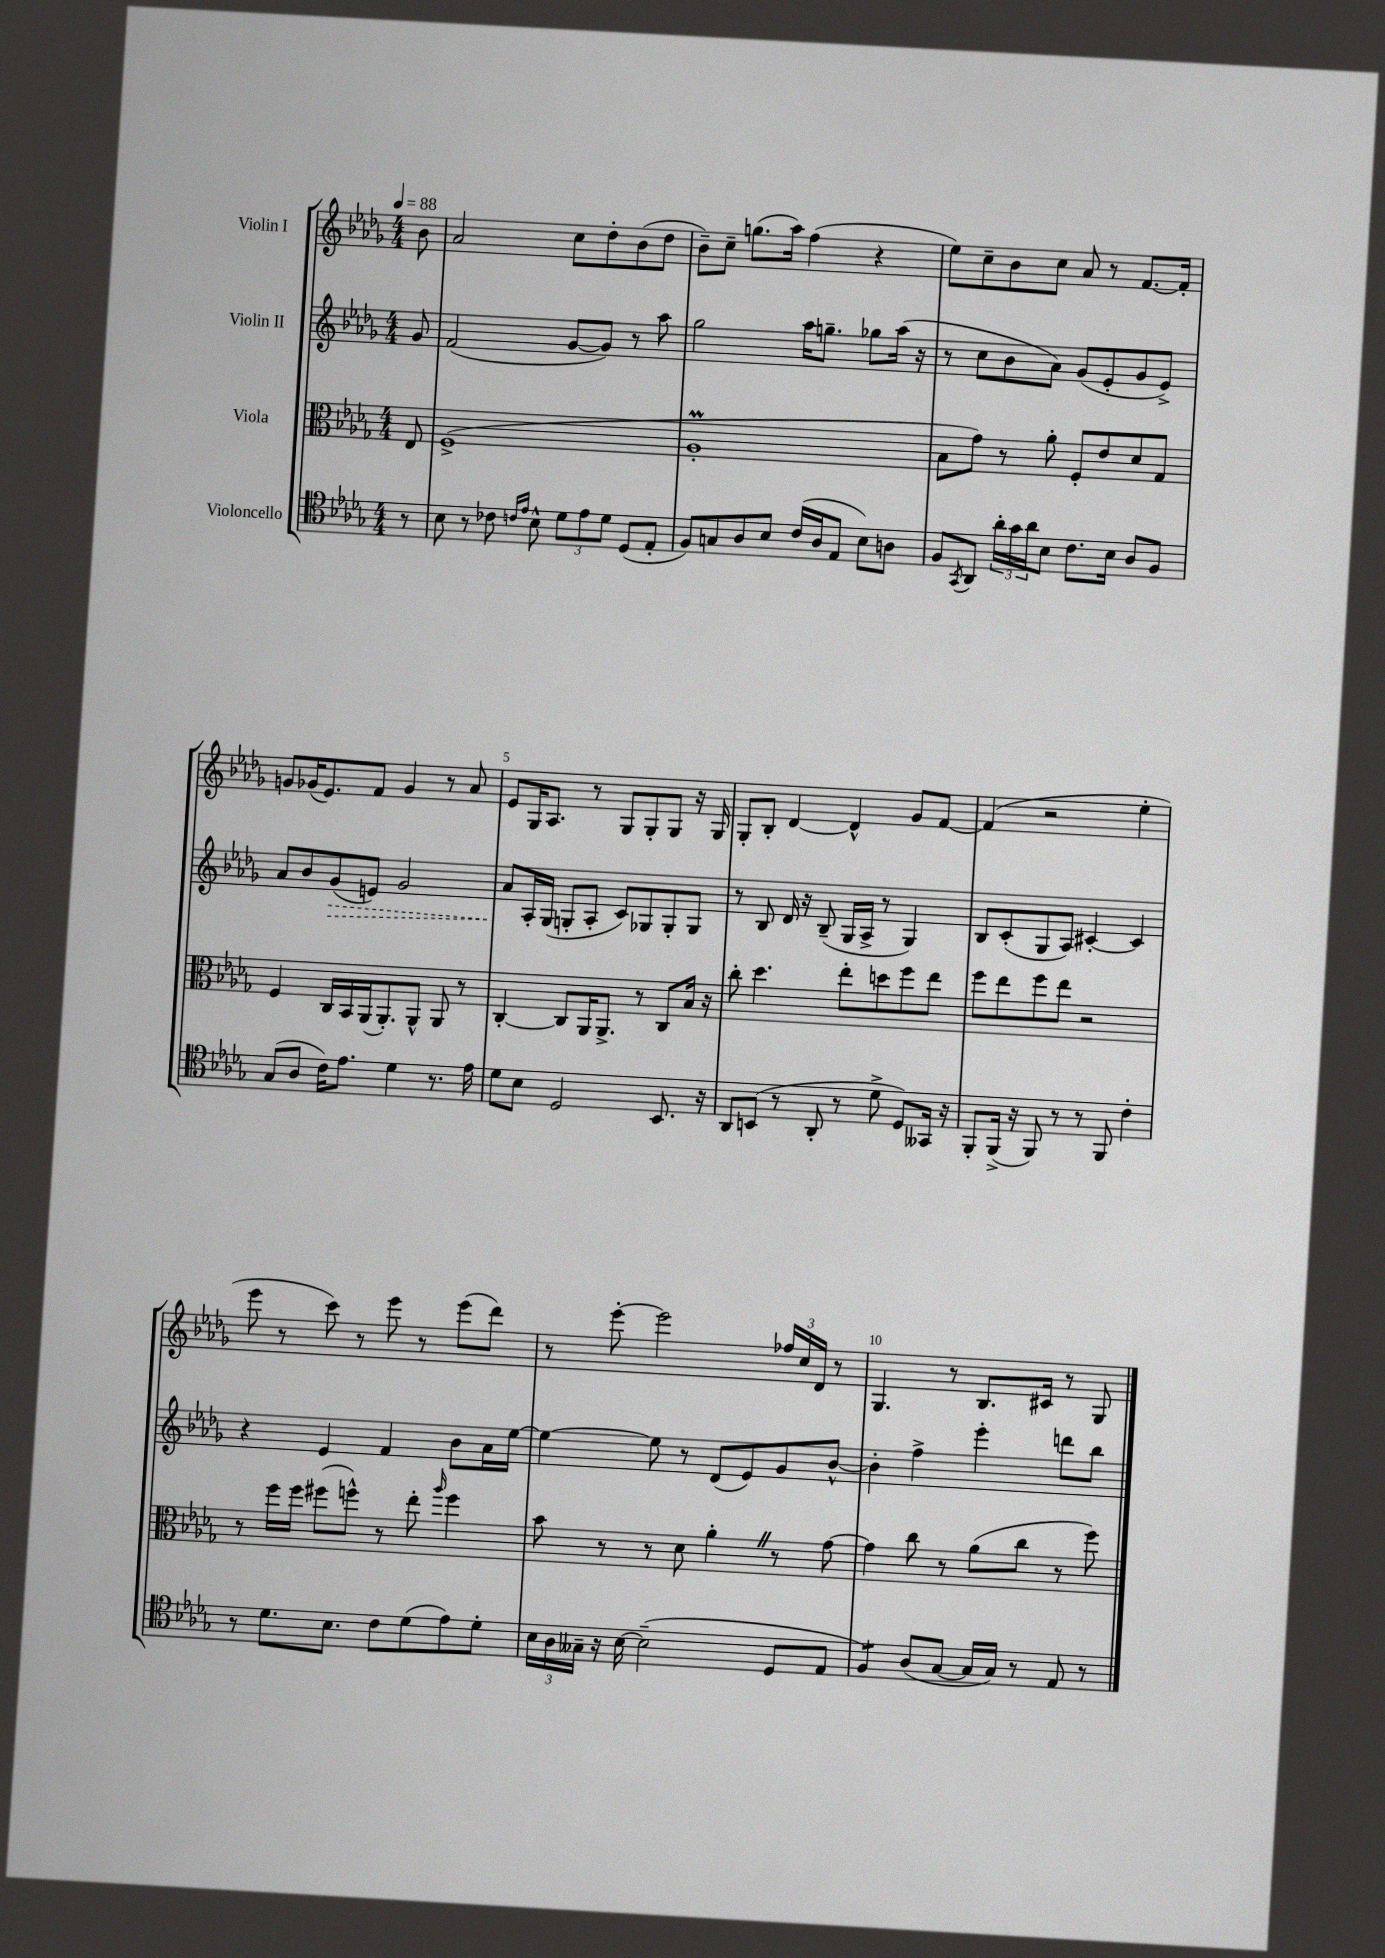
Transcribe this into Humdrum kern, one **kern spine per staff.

**kern	**kern	**kern	**kern
*staff4	*staff3	*staff2	*staff1
*clefC4	*clefC3	*clefG2	*clefG2
*k[b-e-a-d-g-]	*k[b-e-a-d-g-]	*k[b-e-a-d-g-]	*k[b-e-a-d-g-]
*M4/4	*M4/4	*M4/4	*M4/4
*MM88	*MM88	*MM88	*MM88
8r	8E-	8g-	8b-
=	=	=	=
8B-	(1F^	(2f	2a-
8r	.	.	.
8c-	.	.	.
16qqc	.	.	.
16qqe-	.	.	.
8B-^^	.	.	.
12d-	.	[8g-	8cc
12e-	.	.	.
.	.	8g-])	8dd-'
12d-	.	.	.
(8D-	.	8r	(8b-
8E-'	.	8aa-	8dd-
=	=	=	=
8F)	1A-'	2gg-	8b-~)
8G	.	.	8cc~
8A-	.	.	(8.gg
8B-	.	.	.
.	.	.	16aa-)
(16c	.	16aa-	(4ff
16A-	.	8.gg~	.
8E-	.	.	.
8B-)	.	8gg-	4r
8A	.	(16aa-	.
.	.	16r	.
=	=	=	=
8F	8B-	8r	8ee-)
8qGG-	.	.	.
8AA-	8g-)	8cc	8cc~
24a-'	8r	8b-	8b-
24g-	.	.	.
24a-	.	.	.
8B-	8a-'	8a-)	8cc
8.c	8F'	(8g-	8a-
.	8e-	8e-'	8r
16B-	.	.	.
8A-	8d-	8g-	[8.f
8F	8G-	8e-^)	.
.	.	.	16f']
=	=	=	=
(8G-	4F	8a-	8g
8A-	.	8b-	(16g-
.	.	.	8.e-)
16c)	16C	(8g-	.
8.e-	16BB-	.	.
.	(16AA-	8e)	8f
.	8.AA-')	.	.
4d-	.	2g-	4g-
.	8AA-^^	.	.
8.r	8AA-	.	8r
.	8r	.	8a-
16e-	.	.	.
=	=	=	=
8d-	[4C'	8a-	8e-
8B-	.	16A-'	16G-
.	.	(16G-	8.A-
2D-	8C]	8G'	.
.	16AA-	8A-'	8r
.	8.AA-^	.	.
.	.	8c)	8G-
.	8r	8G-	8G-'
8.BB-	8C	8G-'	8G-
.	16B-	8G-	16r
16r	16r	.	16G-
=	=	=	=
8AA-	8cc'	8r	8G-'
(8BB	4.dd-	8B-	8B-'
8r	.	16d-	[4d-
.	.	16r	.
8AA-'	.	(8B-~	.
8r	8ee-'	16G-	4d-^^]
.	.	16A-^	.
8d-^	8dd	8r	.
8D-)	8ff	4G-)	8g-
16GG--	8ee-	.	[8f
16r	.	.	.
=	=	=	=
8FF'	8ff	8B-	(4f]
(16FF^	8ee-	(8c'	.
16r	.	.	.
8FF)	8ff	8G-	2r
8r	8ee-	8A-)	.
8r	2r	[4c#'	.
8FF	.	.	.
4c'	.	4c#]	4ee-'
=	=	=	=
8r	8r	4r	8eee-
8.d-	16ff	.	8r
.	16ff	.	.
.	(8ff#	4e-	8ccc)
8.B-	.	.	.
.	8ff^^)	.	8r
8c	8r	4f	8eee-
(8d-	8ee-'	.	8r
.	16qqaa-	.	.
8e-)	4ff	8b-	(8eee-
8d-'	.	16a-	8ddd-)
.	.	[16ee-	.
=	=	=	=
24B-	8b-	4ee-_	8r
24A-	.	.	.
24G--~	.	.	.
16r	8r	.	[8eee-'
[16B-	.	.	.
(2B-~]	8r	8ee-]	2eee-]
.	8d-	8r	.
.	4a-'	(8d-	.
.	.	8e-)	.
8D-	8r	8g-	24ff-
.	.	.	24cc
.	.	.	24d-
8E-	[8g-	[8b-^^	8r
=	=	=	=
4F)	4g-]	4b-']	4.G-
(8A-	8cc	4ff^	.
[8G-	8r	.	8r
16G-]	(8a-	4eee-'	8.B-
16G-)	.	.	.
8r	8cc	.	.
.	.	.	16c#
8E-	8r	8ddd	8r
8r	8ff)	8bb-	8G-
==	==	==	==
*-	*-	*-	*-
